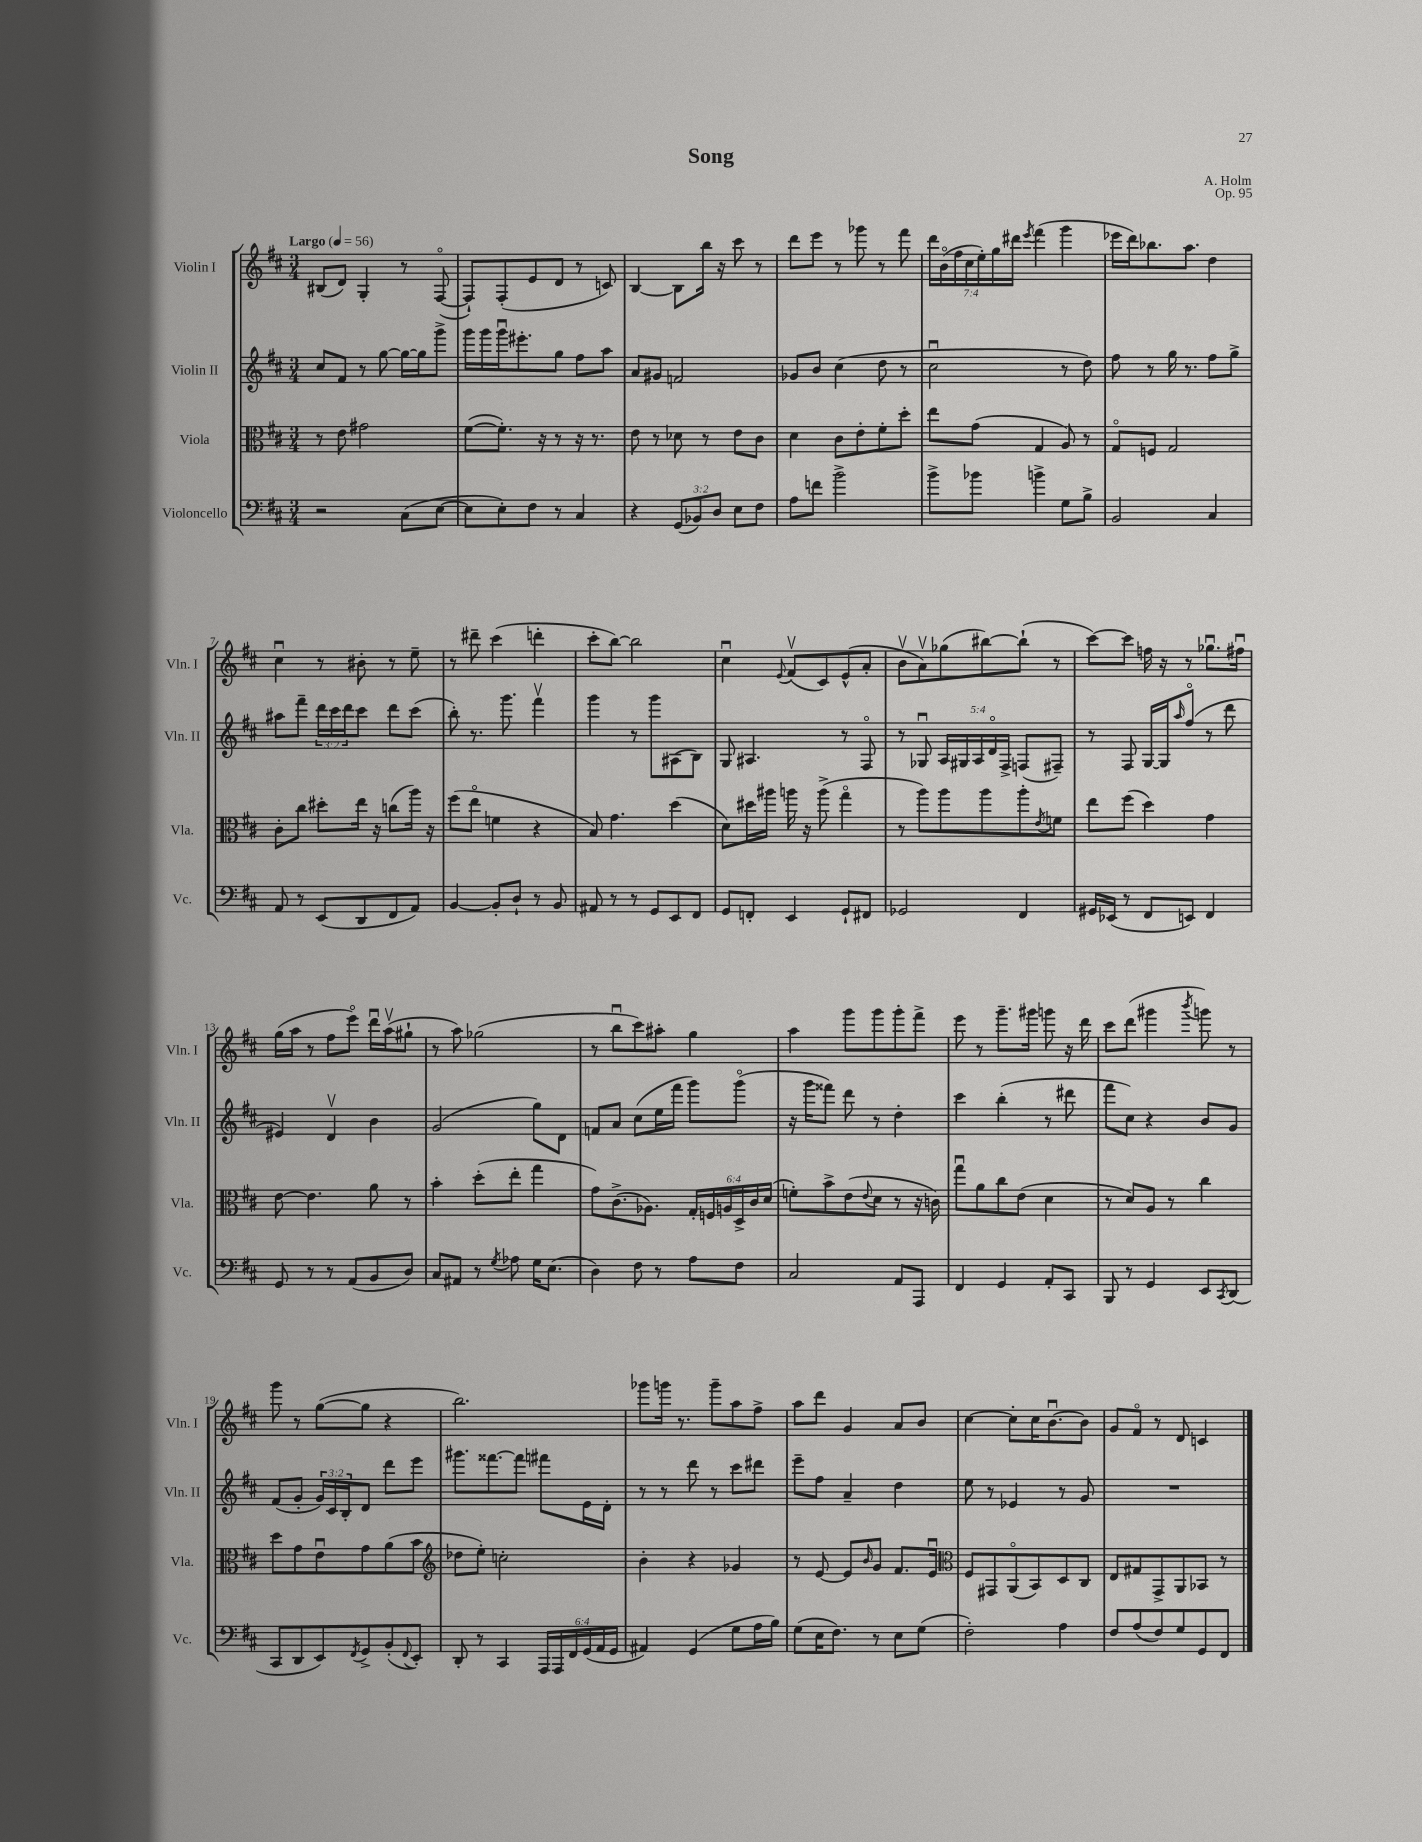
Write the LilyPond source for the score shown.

\header { title = "Song" composer = "A. Holm" opus = "Op. 95" }
<<
\new StaffGroup <<
\new Staff = "s0" \with { instrumentName = "Violin I" shortInstrumentName = "Vln. I" } {
    \clef treble \key d \major \numericTimeSignature \time 3/4 \override Staff.TupletNumber.text = #tuplet-number::calc-fraction-text \tempo "Largo" 4 = 56
    bis8( d'8) g4-. r8 fis8~\flageolet( |
    fis8-!) fis8-.( e'8 d'8 r8 c'8) |
    b4~ b8 b''16 r16 cis'''8 r8 |
    d'''8 e'''8 r8 ges'''8 r8 fis'''8 |
    \tuplet 7/4 { d'''16 b'16\flageolet( fis''16 cis''16 e''16-.) g''16 dis'''16 } \acciaccatura { e'''8 } fis'''4( g'''4 |
    ees'''16 d'''16) bes''8. a''8. d''4 |
    cis''4\downbow r8 bis'8-. r8 e''8-- |
    r8 dis'''8-- cis'''4( d'''4-. |
    cis'''8-. b''8~) b''2 |
    cis''4\downbow \appoggiatura { e'8 } fis'8\upbow( cis'8) e'8-^( a'8-. |
    b'8\upbow a'8\upbow) ges''8( bis''8~) bis''8-!( r8 |
    cis'''8~) cis'''8 f''16 r16 r8 ges''8.\downbow fis''16\downbow |
    g''16( a''16 r8 fis''8 e'''8\flageolet) d'''16\downbow a''16\upbow( gis''8-! |
    r8 a''8) ges''2( |
    r8 b''8\downbow cis'''8) ais''8-. g''4 |
    a''4 g'''8 g'''8 g'''8-. fis'''8-> |
    e'''8 r8 g'''8.-- gis'''16 g'''8 r16 d'''16 |
    cis'''8 d'''8( gis'''4 \acciaccatura { b'''8 } g'''8) r8 |
    g'''8 r8 g''8~( g''8 r4 |
    b''2.) |
    ges'''8 g'''16 r8. g'''8-- a''8 fis''8-> |
    a''8 d'''8 g'4 a'8 b'8 |
    cis''4~ cis''8-. cis''16 b'8.~\downbow b'8 |
    g'8 fis'8\flageolet r8 d'8 c'4 \bar "|." |
}
\new Staff = "s1" \with { instrumentName = "Violin II" shortInstrumentName = "Vln. II" } {
    \clef treble \key d \major \numericTimeSignature \time 3/4 \override Staff.TupletNumber.text = #tuplet-number::calc-fraction-text
    cis''8 fis'8 r8 g''8~ g''16~ g''16 g'''8-> |
    g'''16 g'''16 g'''16\downbow eis'''8.-. g''8 fis''8 a''8 |
    a'8 gis'8 f'2 |
    ges'8 b'8 cis''4( d''8 r8 |
    cis''2\downbow r8 d''8) |
    fis''8 r8 g''16 r8. fis''8 g''8-> |
    ais''8 fis'''8-- \tuplet 3/2 { d'''16 cis'''16 d'''16 } cis'''8 d'''8 cis'''8( |
    b''8-.) r8. g'''8. fis'''4\upbow |
    g'''4 r8 g'''8 ais8( b8) |
    g8 ais4. r8 fis8\flageolet |
    r8 ges8\downbow \tuplet 5/4 { a16 gis16 a16 d'16\flageolet fis16-> } f8( fis8--) |
    r8 fis8 g16~ g16 \grace { a''16 } fis''8\flageolet( r8 d'''8 |
    eis'4) d'4\upbow b'4 |
    g'2( g''8) d'8 |
    f'8 a'8 cis''8( e''16 fis'''16 g'''8) g'''8\flageolet( |
    r16 g'''16 fisis'''8) d'''8 r8 d''4-. |
    cis'''4 b''4-.( r8 dis'''8 |
    fis'''8 cis''8) r4 b'8 g'8 |
    fis'8( g'8-. \tuplet 3/2 { g'16) cis'16 b16-. } d'8 d'''8 e'''8 |
    gis'''8. fisis'''8.~ fisis'''8 fis'''8 e'16 d'16-. |
    r8 r8 d'''8 r8 cis'''8 dis'''8 |
    e'''8-- fis''8 a'4-- d''4 |
    e''8 r8 ees'4 r8 g'8 |
    R2. \bar "|." |
}
\new Staff = "s2" \with { instrumentName = "Viola" shortInstrumentName = "Vla." } {
    \clef alto \key d \major \numericTimeSignature \time 3/4 \override Staff.TupletNumber.text = #tuplet-number::calc-fraction-text
    r8 e'8 gis'2 |
    fis'8~( fis'8.-.) r16 r8 r16 r8. |
    e'8 r8 des'8 r8 e'8 cis'8 |
    d'4 cis'8 e'8-. fis'8-. d''8-. |
    e''8 g'8( g4 a8) r8 |
    g8\flageolet f8 g2 |
    cis'8-. cis''8 dis''8-. e''16 r16 c''8( a''16) r16 |
    fis''8( e''8\flageolet f'4 r4 |
    b8) g'4. d''4( |
    d'8) dis''16 ais''16 a''16 r16 a''8->( g''4\flageolet |
    r8 a''8) a''8 a''8 a''8-. \acciaccatura { e'8 } f'8 |
    e''8 fis''8( d''4) g'4 |
    e'8~ e'4. a'8 r8 |
    b'4-. d''8-.( e''8-. g''4 |
    g'8) cis'8.->( aes8.) \tuplet 6/4 { g16-. f16 a16 d16-> cis'16 d'16( } |
    f'8-.) b'8-> e'8( \appoggiatura { e'8 } d'8 r8 r16 c'16) |
    g''8\downbow a'8 cis''8 e'8( d'4 |
    r8 d'8) a8 r8 cis''4 |
    d''8 g'8 e'8\downbow g'8 a'8( b'8 |
    \clef treble des''8 e''8-.) c''2-. |
    b'4-. r4 ges'4 |
    r8 e'8~ e'8 \grace { b'16 } g'8 fis'8. e'16\downbow |
    \clef alto fis8 gis,8 a,8\flageolet( b,8) d8 cis8 |
    e8 gis8 g,8-> a,8 bes,8 r8 \bar "|." |
}
\new Staff = "s3" \with { instrumentName = "Violoncello" shortInstrumentName = "Vc." } {
    \clef bass \key d \major \numericTimeSignature \time 3/4 \override Staff.TupletNumber.text = #tuplet-number::calc-fraction-text
    r2 cis8( e8~ |
    e8 e8-.) fis8 r8 cis4 |
    r4 \tuplet 3/2 { g,8( bes,8) d8 } e8 fis8 |
    a8 f'8 b'2-> |
    b'8-> bes'8 b'4-> g8 b8-> |
    b,2 cis4 |
    a,8 r8 e,8( d,8 fis,8 a,8) |
    b,4~ b,8-. d8-! r8 b,8 |
    ais,8 r8 r8 g,8 e,8 fis,8 |
    g,8 f,8-. e,4 g,8-! fis,8 |
    ges,2 fis,4 |
    gis,16 ees,16( r8 fis,8 e,8) fis,4 |
    g,8 r8 r8 a,8( b,8 d8) |
    cis8 ais,8 r8 \acciaccatura { g8 } aes8 g16 e8.( |
    d4) fis8 r8 a8 fis8 |
    cis2 a,8 a,,8 |
    fis,4 g,4 a,8-. cis,8 |
    b,,8 r8 g,4 e,8 \acciaccatura { cis,8 } d,8( |
    cis,8 d,8 e,8) \acciaccatura { fis,8 } g,8-> b,8-.( \appoggiatura { fis,8 } e,8-.) |
    d,8-. r8 cis,4 \tuplet 6/4 { a,,16 a,,16 fis,16 g,16( a,16 g,16 } |
    ais,4) g,4( g8 a16 b16) |
    g8( e16 fis8.) r8 e8 g8( |
    fis2-.) a4 |
    fis8 a8( fis8) g8 g,8 fis,8 \bar "|." |
}
>>
>>
